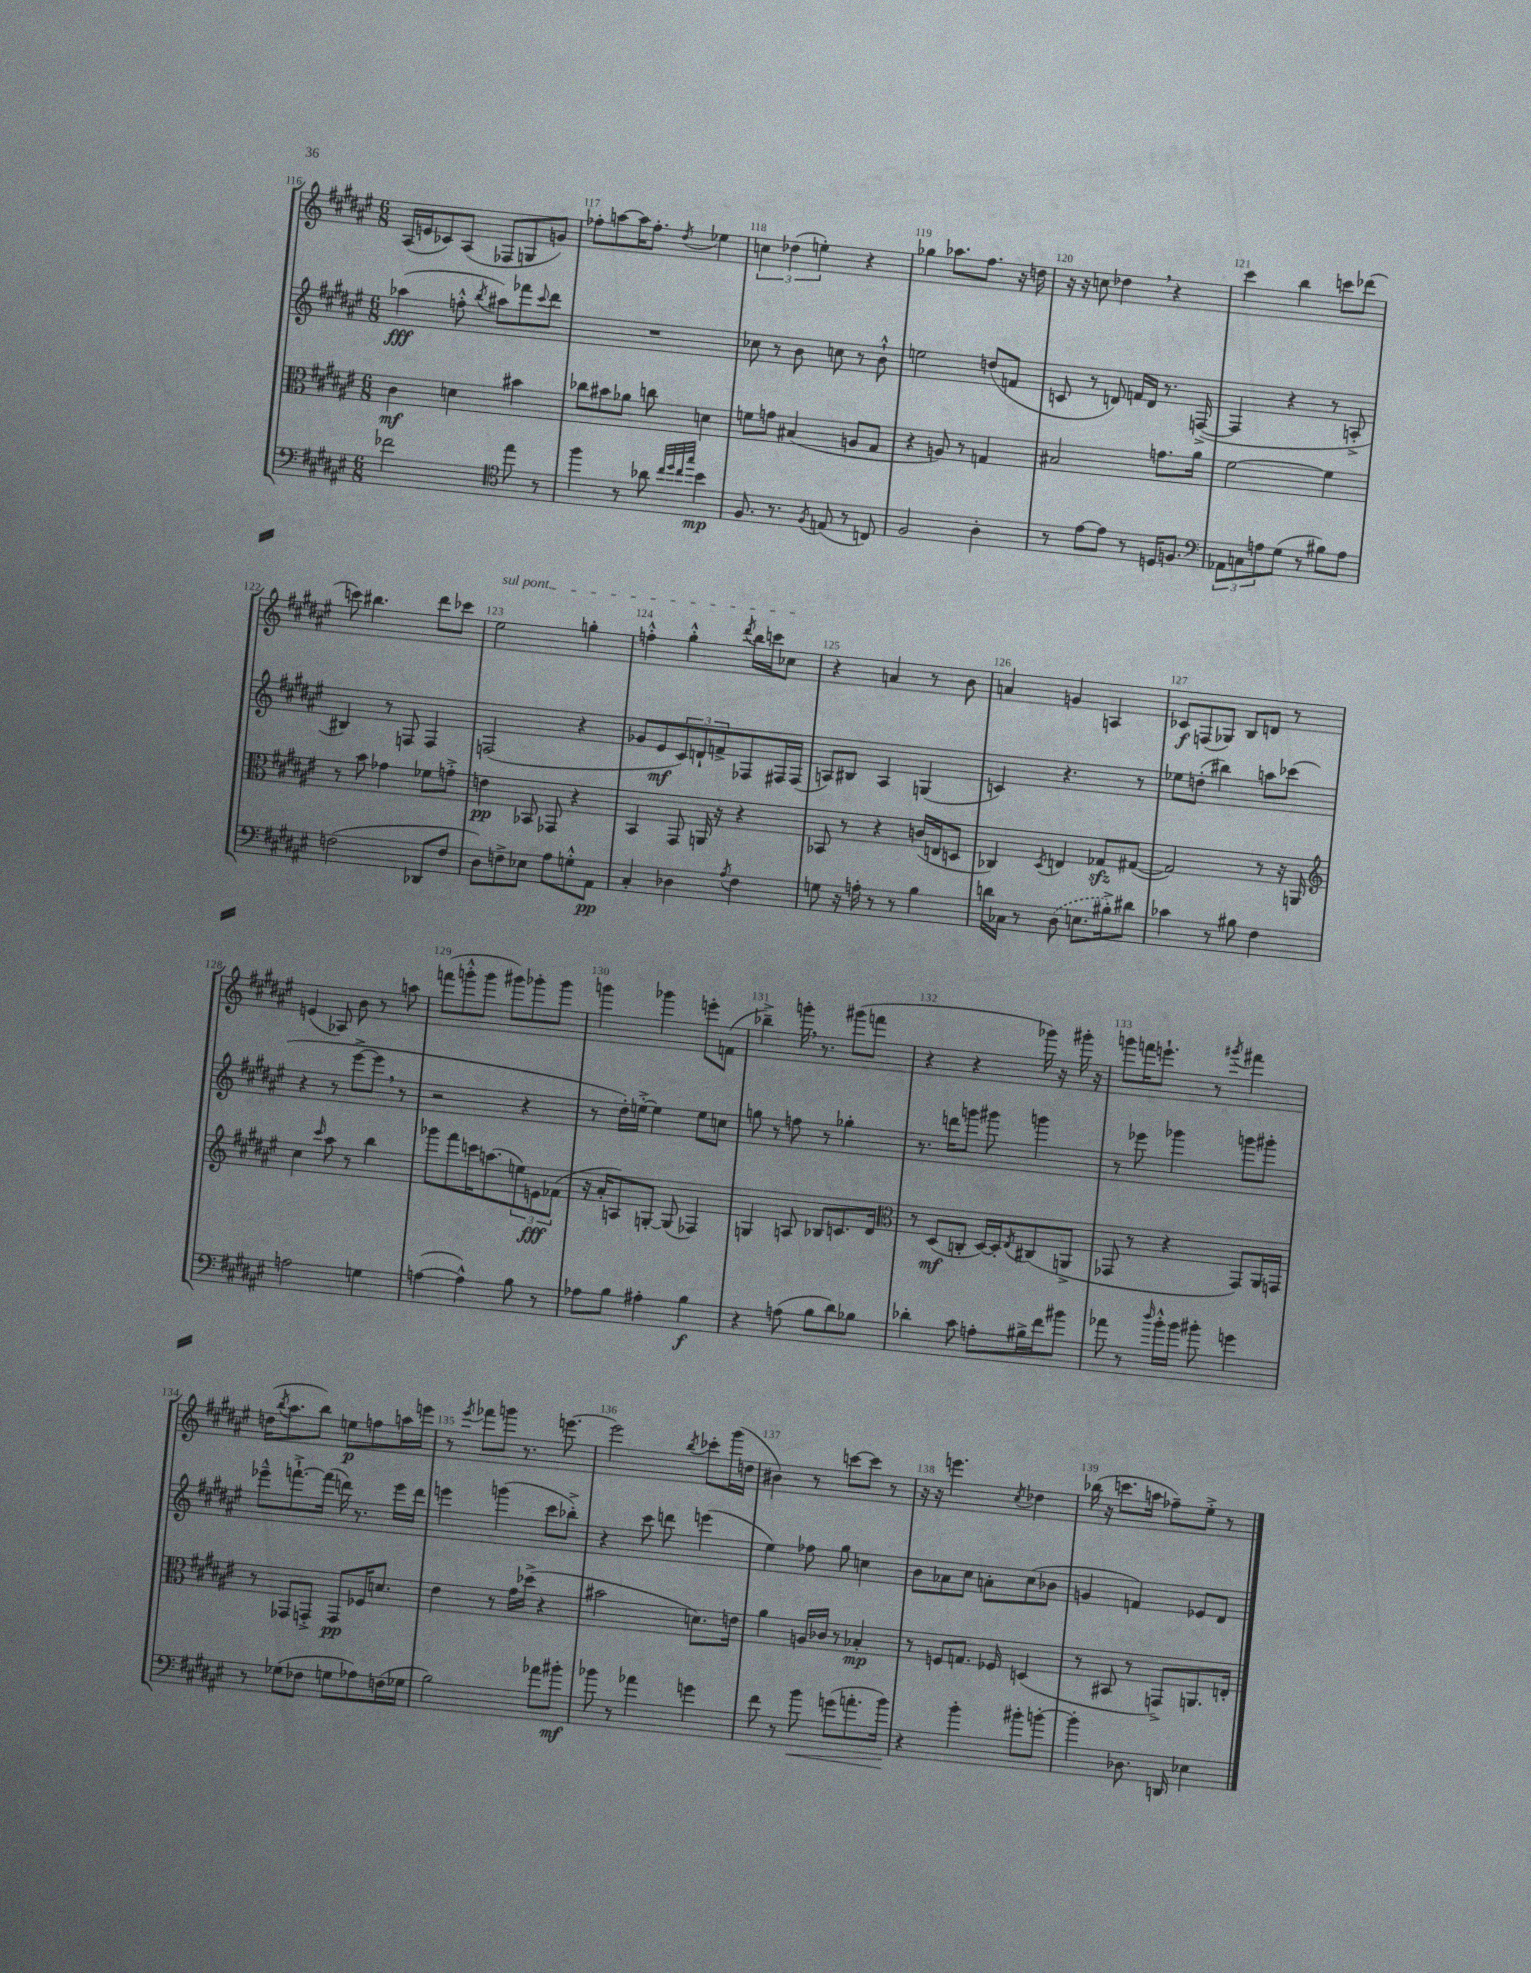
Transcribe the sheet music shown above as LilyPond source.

<<
\new StaffGroup <<
\new Staff = "s0" {
    \clef treble \key fis \major \numericTimeSignature \time 6/8
    ais16( e'16 ces'8) ais8( fes8 g8 g'8) |
    fes''8-. a''8~ a''16 fes''8.-. \acciaccatura { dis''8 } ees''4 |
    \tuplet 3/2 { c''4 des''4( e''4-.) } r4 |
    ges''4 aes''8. fis''8. r16 d''16 |
    r16 r16 c''8 des''4 \breathe r4 |
    cis'''4 b''4 c'''8 des'''8( |
    c'''8) bis''4. dis'''8 ces'''8 |
    \once \override TextSpanner.bound-details.left.text = \markup { \italic "sul pont." } eis''2\startTextSpan g''4-. |
    f''4-.-^ gis''4-.-^ \acciaccatura { dis'''8 } b''16 c'''16 ces''8\stopTextSpan |
    r4 a'4 r8 b'8 |
    a'4 g'4 a4 |
    ces'8\f f8( ges8) b8 d'8 r8 |
    e'4( aes8) b'8 r8 a''8 |
    f'''8( g'''8-.-^ g'''8 gis'''8) ges'''8-. ges'''8 |
    g'''4 ges'''4 e'''8-. f'8( |
    bes''4--->) g'''16-. \breathe r8. gis'''8( f'''8 |
    r4 r4 ges'''16) r16 gis'''16-. r16 |
    g'''8 f'''16 e'''8.-! r8 \acciaccatura { gis'''8 } fis'''4 |
    d''16( \acciaccatura { b''8 } ais''8. b''8) e''8\p f''8 a''16 e'''16 |
    r8 \acciaccatura { eis'''8 } fes'''8 g'''8 r8. e'''8.~ |
    e'''2 \acciaccatura { b''8 } ces'''8-. gis'''16( d''16 |
    bis'4) r8 c'''8~ c'''8 r8 |
    r16 r16 e'''4. \acciaccatura { cis''8 } des''4 |
    bes''16( r16 c'''8. a''16 fes''8--) eis''8-.-> r8 \bar "|." |
}
\new Staff = "s1" {
    \clef treble \key fis \major \numericTimeSignature \time 6/8
    aes''4\fff( f''8-.-^ \acciaccatura { b''8 } ais''8) fes'''8 \appoggiatura { cis'''8 } dis'''8 |
    R2. |
    ces''8 r8 b'8 c''8 r8 b'8-!-^ |
    e''2 d''8( f'8 |
    c'8 r8 d'8) f'16 d'16 r8. f16~->( |
    f4 r4 r8 a8-.-> |
    bis4) r8 f8 f4 |
    f2( r4 |
    ges'8 eis'8\mf \tuplet 3/2 { cis'8) d'8-! f'8-> } fes8 fis16 fis16( |
    a8) bis8 a4 g4( |
    c'4) r4. r8 |
    ees''8 d''8-.( bis''4) a''8 ces'''8( |
    r4 r8 eis'''8~-> eis'''8 \breathe r8 |
    r2 r4 |
    r8 dis''16-.) e''16~-.-> e''4 e''8 c''8 |
    g''8 r8 f''8 r8 ges''4-. |
    r8. d'''16 g'''8 gis'''8 g'''4 |
    r8 ees'''8 ges'''4 g'''8 gis'''8-. |
    ees'''8---^ f'''8.~-!-> f'''16( d'''16) r8. ees'''16 d'''16 |
    e'''4 g'''4( cis'''8 bes''8-.->) |
    r4 cis'''8 d'''8 e'''4( |
    eis''4) fes''8 gis''8 c''4 |
    b'8 aes'8 cis''8 a'8-. cis''8( bes'8 |
    g'4 f'4) ees'8 dis'8 \bar "|." |
}
\new Staff = "s2" {
    \clef alto \key fis \major \numericTimeSignature \time 6/8
    cis'4\mf d'4 bis'4 |
    ces''8 bis'8 aes'8 c''8 d'4 |
    f'8 g'8 bis4( a8 gis8 |
    r4 a8) r8 g4 |
    bis2 g'8. ais'16 |
    fis'2~ fis'4 |
    r8 b'8 ges'4 fes'8 g'8-.-> |
    e'4\pp bes,8 ges,8 r4 |
    b,4 gis,8 a,16 r16 r4 |
    bes,8 r8 r4 c'16( e16 d8 |
    ces4) \acciaccatura { dis8 } e4 ges8\sfz gis8~( |
    gis2) r8 r16 a,16 |
    \clef treble cis''4 \grace { cis'''16 } ais''8 r8 b''4 |
    ges'''8 fis'''8 c'''16 a''8.( \tuplet 3/2 { e''8) e'8\fff fes'8( } |
    r16 ais'16-. a8) g8~-. g8( fes4) |
    g4 a8 bes8 c'8. dis'16 |
    \clef alto r8 dis8\mf( c8-. dis16~) dis16-. \acciaccatura { eis8 } cis8( a,8-> |
    ges,8 r8 r4 ges,8) ais,16 g,16 |
    r8 ges,8 g,8-.-> g,8\pp fes16 d'8. |
    eis'4 r8 gis'16 des''16->( r4 |
    bis'2 d'8.) e'16 |
    ais'4 a16 ces'16 r8 bes4-.\mp |
    r8 f8 g8. fes16 d4( |
    r8 bis,8 r8 g,8->) a,8. e16-. \bar "|." |
}
\new Staff = "s3" {
    \clef bass \key fis \major \numericTimeSignature \time 6/8
    fes'2 \clef tenor eis''8 r8 |
    fis''4 r8 aes'8 \grace { cis''32 dis''32 cis''32 gis''32 } b'4\mp |
    fis8. r8. \acciaccatura { fis8 } e8( r8 c8) |
    fis2 ais4-. |
    r8 eis'8~ eis'8 r8 d16 f8. |
    \clef bass \tuplet 3/2 { aes,8 c8 a8 } gis8( r8 bis8) a8 |
    f2( des,8 f8 |
    dis8) f8-> ees8 ais8 g8-.-^ ais,8\pp |
    cis4-. des4 \acciaccatura { ais8 } fis4 |
    g8 r16 a16-. r8 r8 b4 |
    d'16 ces16 r8 \once \slurDashed dis8( e8. bis16-.->) dis'8 |
    ces'4 r8 bis8 fis4 |
    a2 g4 |
    a4~( a4-^) b8 r8 |
    aes8 b8 ais4-. b4\f |
    r4 a8( b8 dis'8) bes8 |
    des'4-. cis'8 a8-. bis16-> fis'16 bis'8 |
    aes'8 r8 \grace { dis''16 } b'16-.-^ b'16 bis'8-. g'4 |
    r8 ges8( fes8 g8 aes8) f16( ges16 |
    b2) aes'8 bis'8-.\mf |
    bes'8 r8 aes'4 g'4 |
    fis'8 r8 b'8\< g'8( a'8.-. b'16\!) |
    r4 b'4-. bis'8-. b'8~-. |
    b'4-. des8. d,16 ees4 \bar "|." |
}
>>
>>
\layout { \context { \Score currentBarNumber = #116 \override BarNumber.break-visibility = ##(#f #t #t) barNumberVisibility = #all-bar-numbers-visible } }
